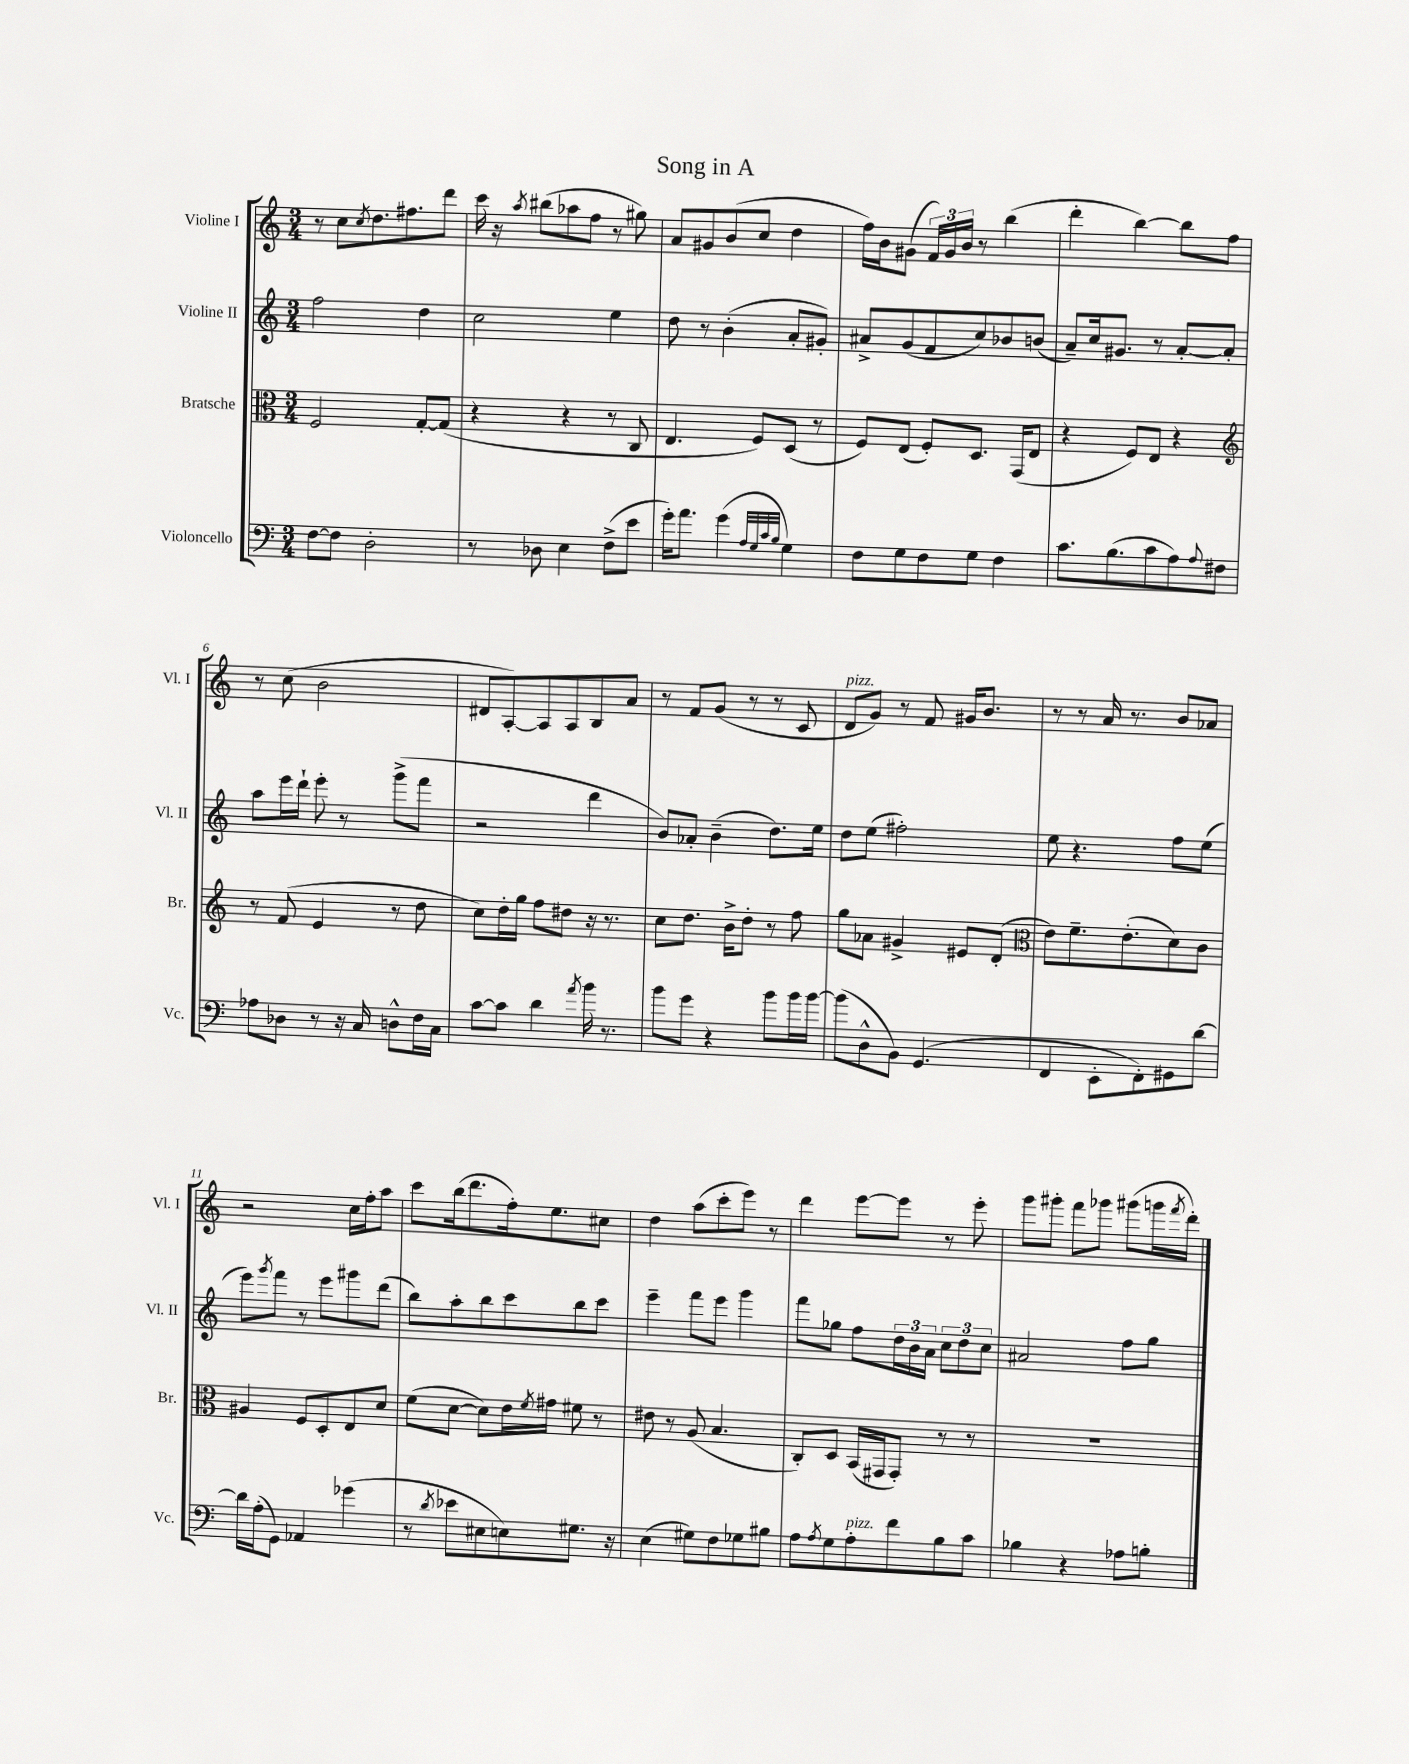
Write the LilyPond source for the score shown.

\header { title = "Song in A" }
<<
\new StaffGroup <<
\new Staff = "s0" \with { instrumentName = "Violine I" shortInstrumentName = "Vl. I" } {
    \clef treble \key c \major \numericTimeSignature \time 3/4
    r8 c''8 \acciaccatura { c''8 } d''8. fis''8. d'''8 |
    c'''16 r16 \acciaccatura { a''8 } bis''8( aes''8 f''8 r8 gis''8) |
    a'8 gis'8 b'8( c''8 d''4 |
    f''16) b'16 gis'8( \tuplet 3/2 { f'16) gis'16 b'16 } r8 b''4( |
    d'''4-. b''4~) b''8 f''8 |
    r8 c''8( b'2 |
    dis'8 a8~-.) a8 a8 b8 a'8 |
    r8 f'8 g'8( r8 r8 c'8 |
    d'8^\markup { \italic "pizz." } g'8) r8 f'8 gis'16 b'8. |
    r8 r8 a'16 r8. b'8 aes'8 |
    r2 c''16 f''16-. a''8 |
    c'''8 b''16( d'''8. f''16-.) e''8. cis''8 |
    d''4 a''8( c'''8-. e'''8) r8 |
    d'''4 e'''8~ e'''8 r8 e'''8-. |
    g'''8 gis'''8-. f'''8 ges'''8 gis'''8( g'''16 \acciaccatura { f'''8 } d'''16-.) \bar "|." |
}
\new Staff = "s1" \with { instrumentName = "Violine II" shortInstrumentName = "Vl. II" } {
    \clef treble \key c \major \numericTimeSignature \time 3/4
    f''2 d''4 |
    c''2 e''4 |
    d''8 r8 b'4-.( a'8-. gis'8-.) |
    ais'8-> g'8( f'8 c''8) bes'8 b'8( |
    a'8--) c''16 gis'8. r8 a'8~-. a'8-. |
    a''8 e'''16 d'''16-! e'''8-. r8 g'''8->( f'''8 |
    r2 d'''4 |
    b'8) aes'8-. b'4--( d''8.) e''16 |
    d''8 e''8( fis''2-.) |
    e''8 r4. f''8 e''8( |
    e'''8) \acciaccatura { g'''8 } f'''8 r8 e'''8 gis'''8 d'''8( |
    b''8) a''8-. b''8 c'''8 b''8 c'''8 |
    e'''4-- f'''8 e'''8 g'''4 |
    f'''8 ges''8 f''8 \tuplet 3/2 { d''16 b'16 a'16 } \tuplet 3/2 { c''8 d''8 c''8 } |
    ais'2 f''8 g''8 \bar "|." |
}
\new Staff = "s2" \with { instrumentName = "Bratsche" shortInstrumentName = "Br." } {
    \clef alto \key c \major \numericTimeSignature \time 3/4
    f2 g8~-. g8( |
    r4 r4 r8 c8 |
    e4. f8) d8( r8 |
    f8) e8( f8-.) d8. g,16( e8 |
    r4 f8) e8 r4 |
    \clef treble r8 f'8( e'4 r8 d''8 |
    c''8) d''16-. g''16 f''8 dis''8 r16 r8. |
    c''8 d''8. b'16-> d''8-. r8 f''8 |
    g''8 aes'8 gis'4-> eis'8 d'8-.( |
    \clef alto e'8) f'8.-- e'8.-.( d'8) c'8 |
    ais4 f8 d8-. e8 d'8 |
    f'8( d'8~ d'8) e'16 \acciaccatura { f'8 } gis'16 fis'8 r8 |
    eis'8 r8 a8( b4. |
    c8-.) d8 b,16( gis,16 gis,8-.) r8 r8 |
    R2. \bar "|." |
}
\new Staff = "s3" \with { instrumentName = "Violoncello" shortInstrumentName = "Vc." } {
    \clef bass \key c \major \numericTimeSignature \time 3/4
    f8~ f8 d2-. |
    r8 des8 e4 f8->( e'8 |
    g'16-.) a'8. g'4( \grace { a32 g32 c'32 b32 } g4) |
    f8 g8 f8 g8 f4 |
    c'8. b8.( c'8 a8) \appoggiatura { a8 } fis8 |
    aes8 des8 r8 r16 c16 d8-^ f16 c16 |
    c'8~ c'8 d'4 \acciaccatura { a'8 } b'16 r8. |
    b'8 g'8 r4 b'8 b'16 b'16~ |
    b'8( d8-^ b,8) g,4.( |
    f,4 e,8-. f,8-.) gis,8 d'8~ |
    d'16 a16-.( g,8) aes,4 ges'4( |
    r8 \acciaccatura { d'8 } ees'8 eis8 e8) gis8. r16 |
    e4( gis8) f8 ges8 bis8 |
    a8 \acciaccatura { a8 } g8 a8-.^\markup { \italic "pizz." } f'8 b8 c'8 |
    bes4 r4 aes8 b8-. \bar "|." |
}
>>
>>
